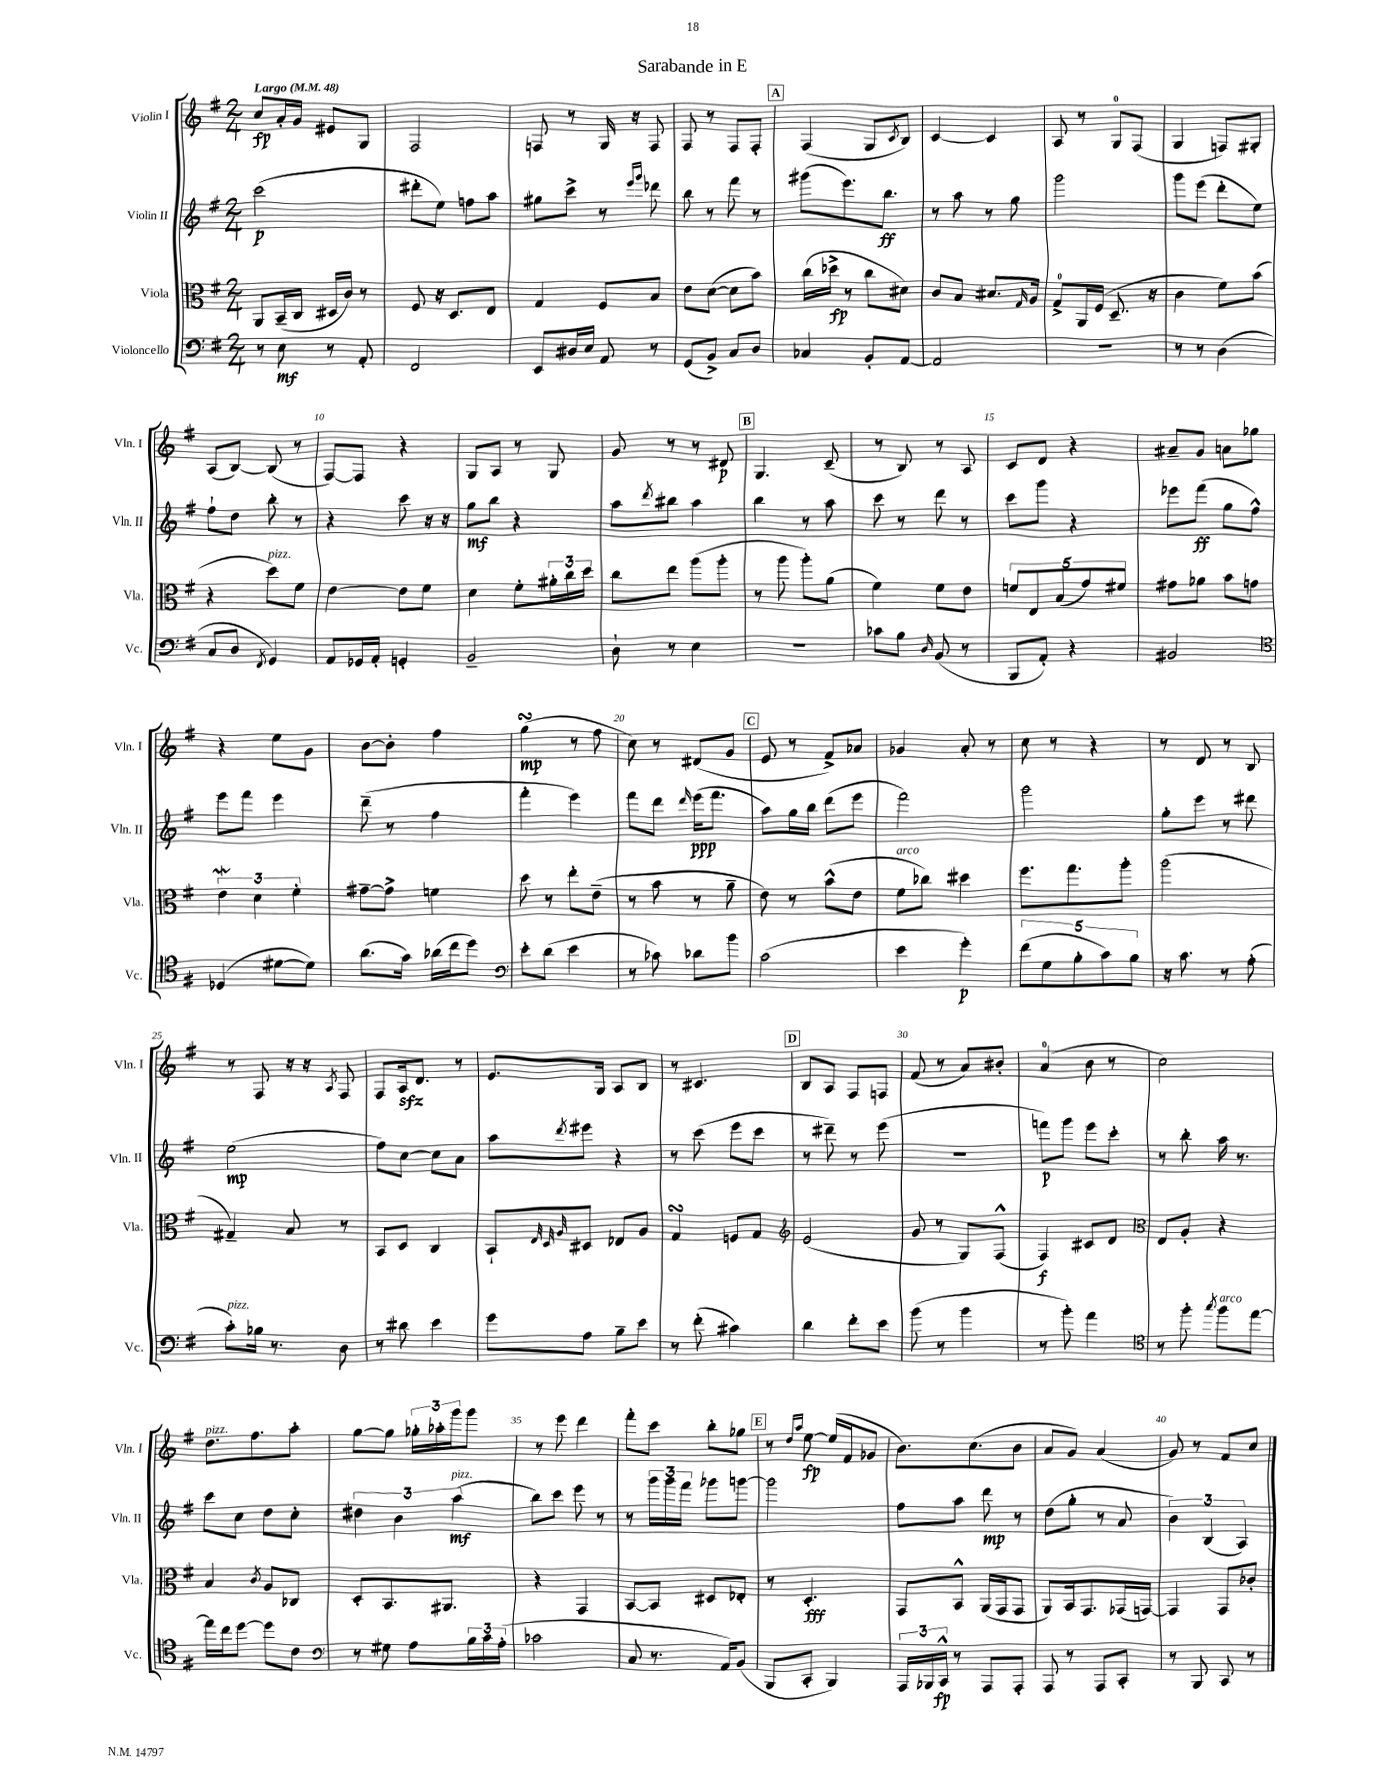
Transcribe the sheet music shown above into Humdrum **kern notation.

**kern	**kern	**kern	**kern
*staff4	*staff3	*staff2	*staff1
*clefF4	*clefC3	*clefG2	*clefG2
*k[f#]	*k[f#]	*k[f#]	*k[f#]
*M2/4	*M2/4	*M2/4	*M2/4
*MM48	*MM48	*MM48	*MM48
8r	8AA/L	(2ccc\	8cc/L
8E\	(16BB~/L	.	16a'/L
.	16C/JJ	.	16g/JJ
8r	16D#/LL	.	8e#/L
.	16c/JJ)	.	.
8AA'/	8r	.	8G/J
=	=	=	=
2FF#/	8F#/	8ddd#'\L	2F#/
.	16r	8ee\J)	.
.	8.D/L	.	.
.	.	8ff\L	.
.	8E/J	8aa\J	.
=	=	=	=
8EE/L	4G/	8gg#\L	8F/
16D#/L	.	8ccc^\J	8r
16E/JJ	.	.	.
8AA/	8F#/L	8r	16G/
.	.	.	16r
.	.	16qqeee/LL	.
.	.	16qqggg/JJ	.
8r	8B/J	8ddd-\	8F/
=	=	=	=
(8GG/L	8e\L	8bb\	8F#/
8BB^/J)	([8d\J	8r	8r
8C/L	8d\]L	8fff#\	8F#/L
8D/J	8b\J)	8r	8F#'/J
=	=	=	=
4C-/	(16cc\LL	(8ggg#\L	(4F#/
.	16dd-^\JJ	.	.
.	8r	8.eee\)	.
8BB'/L	8cc\L	.	8G/L
.	.	8.bb\J	.
.	.	.	8qc/
[8AA/J	8d#\J)	.	8B/J)
=	=	=	=
2AA/]	8c/L	8r	[4c/
.	8B/J	8aa\	.
.	8.d#/L	8r	4c/]
.	.	8gg\	.
.	16qqG/	.	.
.	16A/Jk	.	.
=	=	=	=
2r	8G^/L	2ggg\	8A/
.	16AA/L	.	8r
.	(16F#/JJ	.	.
.	8.D~/	.	8G/L
.	.	.	(8F#/J
.	16r	.	.
=	=	=	=
8r	4c\	8ggg\L	4G/
8r	.	(8eee\J	.
(4D\	8f#\L)	8ddd'\L	8F/L)
.	(8b\J	8ee\J)	8G#'/J
=	=	=	=
8C/L	4r	8ff#`\L	(8A/L
8D/J	.	8dd\J	[8B/J)
8qFF#/	.	.	.
4GG/)	8dd\L)	8bb'\	(8B/]
.	8f#\J	8r	8r
=	=	=	=
8AA/L	[4e\	4r	[8F#/L)
16GG-/L	.	.	8F#/]J
16AA'/JJ	.	.	.
4GG'/	8e\]L	8ccc\	4r
.	8f#\J	16r	.
.	.	16r	.
=	=	=	=
2BB~/	4d\	8gg\L	8G/L
.	.	8bb\J	8A/J
.	8f#'\L	4r	8r
.	24a#'\L	.	8G/
.	24cc\	.	.
.	24dd\JJ	.	.
=	=	=	=
8D`\	8cc\L	8aa\L	8g/
.	.	8qddd/	.
8r	8ee\J	8bb#\J	8r
4E\	(8aa\L	4aa\	8r
.	8aa'\J	.	8d#/
=	=	=	=
2r	8r	4bb\	4.G/
.	8aa\	.	.
.	8aa'\L)	8r	.
.	(8a\J	8aa\	(8c~/
=	=	=	=
8c-\L	4f#\)	8ccc\	8r
8B\J	.	8r	8B/)
16qqD/	.	.	.
(8BB/	8f#\L	8ddd\	8r
8r	8e\J	8r	8A/
=	=	=	=
8BBB/L	10f/L	8ccc\L	8c/L
.	10E/	.	.
8AA'/J)	.	8ggg\J	8d/J
.	(10B/	.	.
4r	.	4r	4r
.	10g/)	.	.
.	10f#/J	.	.
=	=	=	=
2BB#/	8g#\L	8eee-\L	8a#~/L
.	8a-\J	(8fff#\J	8g/J
.	8b\L	8gg\L	8a\L
.	8g\J	8ff#^^\J)	8gg-\J
=	=	=	=
*clefC4	*	*	*
(4D-/	6e\	8eee\L	4r
.	.	8fff#\J	.
.	6d\	.	.
[8d#\L	.	4eee\	8ee\L
.	6f#'\	.	.
8d#\]J)	.	.	8g\J
=	=	=	=
(8.a\L	[8g#~\L	(8ddd~\	[8b\L
.	8g#^\]J	8r	8b'\]J
16g\Jk)	.	.	.
(16a-\LL	4f\	4ff#\	4ff#\
16cc\J	.	.	.
8dd\J)	.	.	.
=	=	=	=
*clefF4	*	*	*
8e'\L	8dd\	4fff#'\	(4gg\
(8d\J	8r	.	.
4e\	8ee'\L	4eee\)	8r
.	(8e~\J	.	8ff#\
=	=	=	=
8r	8r	8fff#\L	8cc\)
8c-\)	8b\	8ddd\J	8r
.	.	16qqddd/	.
8d-\L	8r	(16eee\LK	(8d#/L
.	.	8.fff#\J	.
8b\J	8a~\	.	8g/J
=	=	=	=
(2c\	8e\)	8aa\L)	8e/
.	8r	16gg\L	8r
.	.	16bb\JJ	.
.	(8b^^\L	(8ddd\L	8f#^/L)
.	8e\J	8eee\J	8a-/J
=	=	=	=
4e\	8f#\L	2fff#\)	4g-/
.	8cc-\J)	.	.
4g'\)	4dd#\	.	8a'/
.	.	.	8r
=	=	=	=
(10f#\L	8.ff#\L	2ggg\	8cc\
10G\	.	.	.
.	.	.	8r
.	8.gg\	.	.
10B'\	.	.	.
.	.	.	4r
10c\)	.	.	.
.	8aa'\J	.	.
10B\J	.	.	.
=	=	=	=
16r	(2aa\	8gg'\L	8r
8.c\	.	.	.
.	.	8eee\J	8d/
8r	.	8r	8r
(8A'\	.	8ddd#\	8B/
=	=	=	=
8c'\L)	4G#~/)	(2ee\	8r
16B-\Jk	.	.	8F#/
8.r	.	.	.
.	8B/	.	16r
.	.	.	16r
.	.	.	8qA/
8D\	8r	.	8F#/
=	=	=	=
8r	8BB/L	8ff#\L)	8F#/L
8d#\	8D/J	[8cc\J	16A/k
.	.	.	8.d/J
4e\	4C/	8cc\]L	.
.	.	8a\J	8r
=	=	=	=
8g\L	8BB`/L	8aa\L	8.e/L
.	32qqE/	.	.
.	32qqD/	.	.
.	32qqA/	8qddd/	.
8A\J	8D#/J	8eee#\J	.
.	.	.	16G/Jk
8B~\L	8E-/L	4r	8A/L
8e\J	8A/J	.	8B/J
=	=	=	=
8r	4G/	8r	8r
(8f#'\	.	(8ccc\	4.c#/
4c#\)	8F/L	8eee\L	.
.	8G/J	8ccc\J	.
=	=	=	=
*	*clefG2	*	*
4d\	(2e/	8r	8B/L
.	.	8ddd#~\)	8A/J
8f#'\L	.	8r	8F#/L
8e\J	.	(8eee\	8F/J
=	=	=	=
(8b\	8g/	2r	(8f#/
8r	8r	.	8r
4b\	8G/L)	.	8a/L)
.	(8F#^^/J	.	8b#'/J
=	=	=	=
8r	4F#/)	8fff\L)	(4a/
8b'\)	.	8ggg\J	.
4a\	8c#/L	8eee\L	8b\
.	8d/J	8ccc'\J	8r
=	=	=	=
*clefC4	*clefC3	*	*
8r	8E/L	8r	2cc\)
8ff#'\	8A'/J	8bb'\	.
8qgg/	.	.	.
8ff#\L	4r	16aa\	.
.	.	8.r	.
[8ee\J	.	.	.
=	=	=	=
16ee\]LL	4B/	8ccc\L	8.dd\L
16cc\J	.	.	.
[8dd\J	.	8cc\J	.
.	.	.	8.ff#\
.	8qc/	.	.
8dd\]L	8A/L	8dd\L	.
8c\J	8C-/J	8cc'\J	8aa'\J
=	=	=	=
*clefF4	*	*	*
8r	8D'/L	6dd#\	[8gg\L
8G#\	8.BB/	.	8gg\]J
.	.	6b\	.
8A\L	.	.	24gg-'\LL
.	.	.	24aa-'\
.	8.AA#/J	.	.
.	.	(6aa\	24ggg\J
24B\L	.	.	8ggg\J
24c\	.	.	.
(24A'\JJ	.	.	.
=	=	=	=
2c-\	4r	8bb\L)	8r
.	.	8ccc\J	8eee\
.	4GG/	8eee\	4ddd\
.	.	8r	.
=	=	=	=
8C/	[8BB/L	8r	8fff#'\L
8.r	8BB/]J	24ggg\LL	8ccc\J
.	.	24ggg\	.
.	.	24fff#\JJ	.
.	8D#/L	8ggg-\L	8bb'\L
16AA/LK)	.	.	.
(8BB/J	8E-'/J	[8ggg\J	8gg-\J
=	=	=	=
8BBB/L	8r	2ggg\]	8r
.	.	.	16qqdd/LL
.	.	.	16qqaa/JJ
8CC'/J	4.D'/	.	[8ee\
4BBB/)	.	.	(16ee/]LL
.	.	.	16f#/J
.	.	.	8g-/J
=	=	=	=
24AAA/LL	8GG/L	8ff#\L	8.b\L)
24BBB-/	.	.	.
24CC^^/JJ	.	.	.
8r	8BB^^/J	8aa\J	.
.	.	.	(8.cc\
8AAA/L	(16AA/LL	8ddd\	.
.	16GG/J	.	.
8AAA'/J	8GG/J	8r	8b\J
=	=	=	=
8AAA/	8AA/L)	(8dd\L	8a/L
8r	16BB/k	8gg'\J	8g/J)
.	8.GG/	.	.
8AAA/L	.	8r	(4a/
8CC'/J	(16GG-/L	8a/	.
.	[16GG/JJ)	.	.
=	=	=	=
8r	4GG/]	6b\)	8g/)
8BBB/	.	.	8r
.	.	(6B/	.
8CC/	8GG/L	.	8f#/L
.	.	6A/)	.
8r	8c-'/J	.	8cc/J
==	==	==	==
*-	*-	*-	*-
